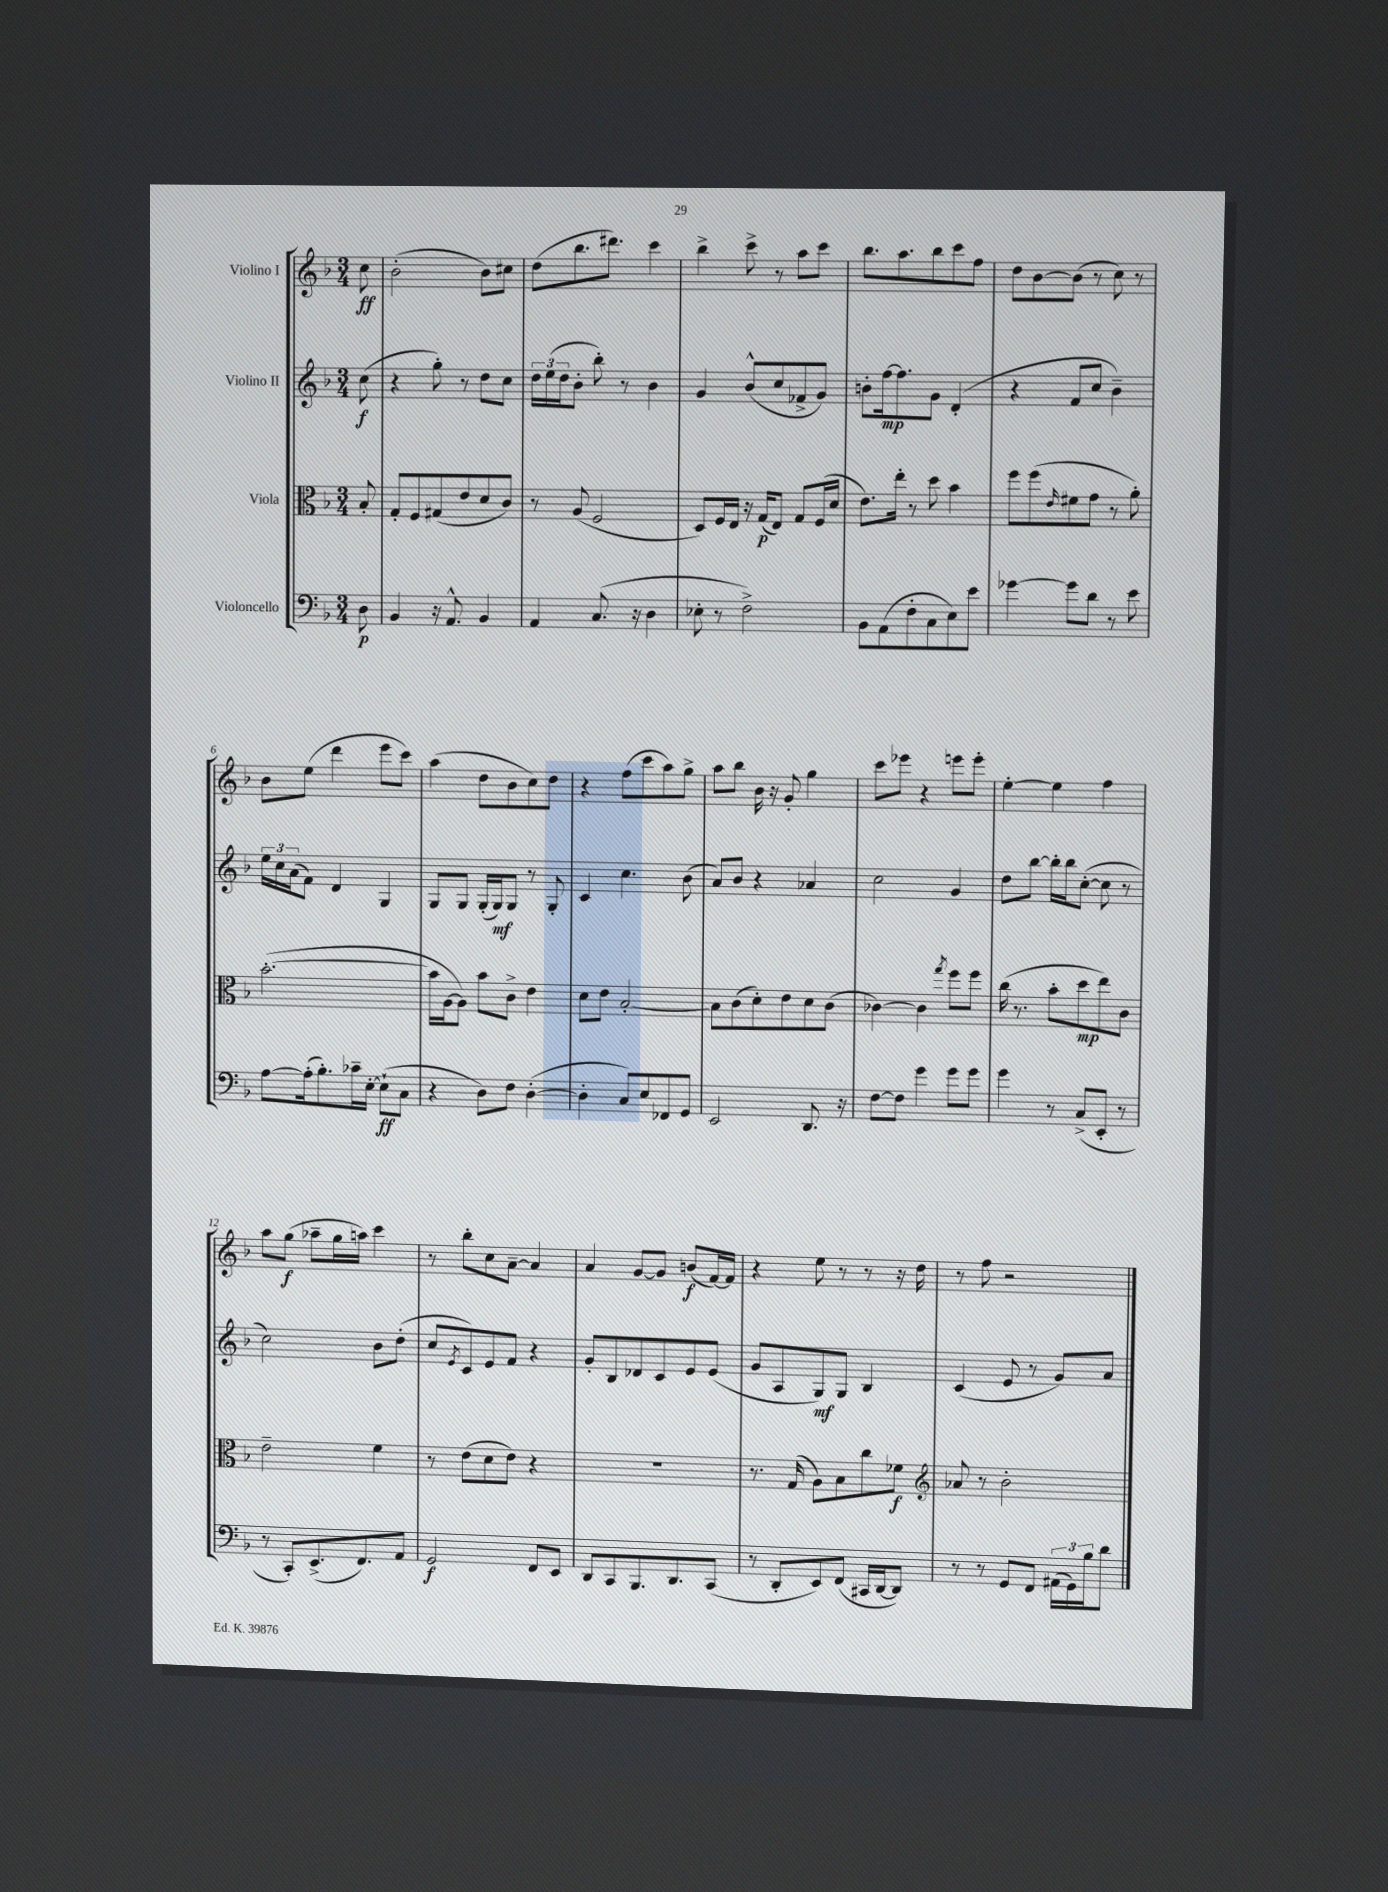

**kern	**dynam	**kern	**dynam	**kern	**dynam	**kern	**dynam
*part4	*part4	*part3	*part3	*part2	*part2	*part1	*part1
*staff4	*staff4	*staff3	*staff3	*staff2	*staff2	*staff1	*staff1
*I"Violoncello	*	*I"Viola	*	*I"Violino II	*	*I"Violino I	*
*clefF4	*	*clefC3	*	*clefG2	*	*clefG2	*
*k[b-]	*	*k[b-]	*	*k[b-]	*	*k[b-]	*
*M3/4	*	*M3/4	*	*M3/4	*	*M3/4	*
=	=	=	=	=	=	=	=
8D\	p	8B-'/	.	(8cc\	f	8cc\	ff
=1	=1	=1	=1	=1	=1	=1	=1
4BB-/	.	8G'/L	.	4r	.	(2b-'\	.
.	.	8F/	.	.	.	.	.
16r	.	(8G#X/	.	8gg'\)	.	.	.
8.AA^^/	.	.	.	.	.	.	.
.	.	8e/	.	8r	.	.	.
4BB-/	.	8d/	.	8dd\L	.	8b-\L)	.
.	.	8c/J)	.	8cc\J	.	8cc#X\J	.
=2	=2	=2	=2	=2	=2	=2	=2
4AA/	.	8r	.	24dd\LL	.	(8dd\L	.
.	.	.	.	(24ee\	.	.	.
.	.	.	.	24dd\J	.	.	.
.	.	(8A/	.	8b-'\J	.	8.bb-\	.
(8.C/	.	2F/	.	8bb-'\)	.	.	.
.	.	.	.	.	.	8.ddd#X\J)	.
.	.	.	.	8r	.	.	.
16r	.	.	.	.	.	.	.
4D\	.	.	.	4b-\	.	4ccc\	.
=3	=3	=3	=3	=3	=3	=3	=3
8E-X'\	.	8D/L)	.	4g/	.	4bb-^\	.
8r	.	16F/L	.	.	.	.	.
.	.	16E/JJ	.	.	.	.	.
2F^\)	.	16r	.	(8b-^^/L	.	8ccc^\	.
.	.	(16G/KL	p	.	.	.	.
.	.	8E/J)	.	8cc/	.	8r	.
.	.	8G/L	.	8f-X^/	.	8aa\L	.
.	.	(16F/L	.	8g/J)	.	8ccc\J	.
.	.	16d/JJ	.	.	.	.	.
=4	=4	=4	=4	=4	=4	=4	=4
8BB-\L	.	8.e\L)	.	8bn'\L	.	8.bb-\L	.
(8AA\	.	.	.	[16ff\k	mp	.	.
.	.	16ee'\Jk	.	8.ff\]	.	8.aa\	.
8F'\	.	8r	.	.	.	.	.
8C\	.	8dd\	.	8g\J	.	8bb-\	.
8E\)	.	4b-\	.	(4d'/	.	8ccc\	.
8e\J	.	.	.	.	.	8ff\J	.
=5	=5	=5	=5	=5	=5	=5	=5
[4g-X\	.	8ff\L	.	4r	.	8dd\L	.
.	.	(8ff\	.	.	.	[8b-\	.
.	.	16qqe/	.	.	.	.	.
8g-\L]	.	8f#X\	.	8f/L	.	(8b-\J]	.
8d\J	.	8g\J	.	8cc/J	.	8r	.
8r	.	8r	.	4b-~\)	.	8cc\)	.
8e\	.	8a'\)	.	.	.	8r	.
!!LO:LB:g=z
=6	=6	=6	=6	=6	=6	=6	=6
[8A\L	.	([2.b-'\	.	24ee\LL	.	8b-\L	.
.	.	.	.	24cc\	.	.	.
.	.	.	.	(24a\J	.	.	.
(16A'\k]	.	.	.	8f\J)	.	(8ee\J	.
8.B-'\)	.	.	.	.	.	.	.
.	.	.	.	4d/	.	4ddd\	.
16c-X~\L	.	.	.	.	.	.	.
[16E'\JJ	.	.	.	.	.	.	.
(8E`\L]	ff	.	.	4G/	.	8eee\L	.
8C\J	.	.	.	.	.	8ccc\J)	.
=7	=7	=7	=7	=7	=7	=7	=7
4r	.	16b-\LL]	.	8G/L	.	(4aa\	.
.	.	[16A\J	.	.	.	.	.
.	.	8A\J])	.	8G/J	.	.	.
8D\L)	.	8b-\L	.	(16G'/LL	.	8dd\L	.
.	.	.	.	16G/J)	mf	.	.
8F\J	.	8c^\J	.	8G/J	.	8b-\	.
([4D'\	.	4e\	.	8r	.	8cc\)	.
.	.	.	.	8G'/	.	8dd\J	.
=8	=8	=8	=8	=8	=8	=8	=8
4D'\]	.	8d\L	.	4c/	.	4r	.
.	.	8e\J	.	.	.	.	.
8C/L)	.	[2B-'/	.	4.cc\	.	(8ff\L	.
8E/	.	.	.	.	.	8ccc\	.
8FF-X/	.	.	.	.	.	8aa\)	.
8GG/J	.	.	.	(8b-\	.	8gg^\J	.
=9	=9	=9	=9	=9	=9	=9	=9
2EE/	.	8B-\L]	.	8a/L)	.	8aa\L	.
.	.	(8c\	.	8b-/J	.	8bb-\J	.
.	.	8d'\)	.	4r	.	16b-\	.
.	.	.	.	.	.	16r	.
.	.	8e\	.	.	.	8g'/	.
8.DD/	.	8d\	.	4a-X/	.	4gg\	.
.	.	(8c\J	.	.	.	.	.
16r	.	.	.	.	.	.	.
=10	=10	=10	=10	=10	=10	=10	=10
[8F\L	.	[4c-X\)	.	2cc\	.	8ccc\L	.
8F\J]	.	.	.	.	.	8eee-X\J	.
4g\	.	4c-\]	.	.	.	4r	.
.	.	8qgg/	.	.	.	.	.
8g\L	.	8ff\L	.	4g/	.	8eeen\L	.
8g\J	.	8ff\J	.	.	.	8eee'\J	.
=11	=11	=11	=11	=11	=11	=11	=11
4g\	.	(16cc\	.	8dd\L	.	[4ee'\	.
.	.	8.r	.	.	.	.	.
.	.	.	.	[8bb-\J	.	.	.
8r	.	8b-'\L	.	16bb-'\LL]	.	4ee\]	.
.	.	.	.	16bb-\J	.	.	.
(8C^/L	.	8dd\	mp	([8cc'\J	.	.	.
8EE'/J	.	8ee\)	.	8cc\]	.	4ff\	.
8r	.	8c\J	.	8r	.	.	.
!!LO:LB:g=z
=12	=12	=12	=12	=12	=12	=12	=12
8r	.	2e~\	.	2cc\)	.	8aa\L	.
8CC'/L)	.	.	.	.	.	(8gg\J	f
(8.EE^/	.	.	.	.	.	8aa-X~\L	.
.	.	.	.	.	.	16gg\L	.
8.FF/)	.	.	.	.	.	16aan\JJ)	.
.	.	4f\	.	8b-\L	.	4ccc\	.
8AA/J	.	.	.	(8dd'\J	.	.	.
=13	=13	=13	=13	=13	=13	=13	=13
2GG/	f	8r	.	8cc/L	.	8r	.
.	.	.	.	8qe/	.	.	.
.	.	(8e\L	.	8c/)	.	8bb-'\L	.
.	.	8d\	.	8e/	.	8cc\	.
.	.	8e\J)	.	8f/J	.	[8a~\J	.
8FF/L	.	4r	.	4r	.	4a/]	.
8EE/J	.	.	.	.	.	.	.
=14	=14	=14	=14	=14	=14	=14	=14
8DD/L	.	2.r	.	8g'/L	.	4a/	.
8CC/	.	.	.	8B-/	.	.	.
8.BBB-/	.	.	.	8d-X/	.	[8g/L	.
.	.	.	.	8c/	.	8g/J]	.
8.DD/	.	.	.	.	.	.	.
.	.	.	.	8e/	.	(8bn/L	f
(8CC/J	.	.	.	(8e/J	.	[16f/L)	.
.	.	.	.	.	.	16f/JJ]	.
=15	=15	=15	=15	=15	=15	=15	=15
8r	.	8.r	.	8g/L	.	4r	.
8DD'/L	.	.	.	8A/	.	.	.
.	.	(16G/	.	.	.	.	.
8EE/)	.	8A\L)	.	8G/)	mf	8ee\	.
(8FF/J	.	8B-\	.	8G/J	.	8r	.
16CC#X/LL	.	8cc\	.	4B-/	.	8r	.
[16DD/J	.	.	.	.	.	.	.
8DD/J])	.	8f-X\J	f	.	.	16r	.
.	.	.	.	.	.	16dd\	.
=16	=16	=16	=16	=16	=16	=16	=16
*	*	*clefG2	*	*	*	*	*
8r	.	8a-X/	.	(4c/	.	8r	.
8r	.	8r	.	.	.	8ff\	.
8GG/L	.	2b-'\	.	8e/	.	2r	.
8FF/J	.	.	.	8r	.	.	.
(24AA#X\LL	.	.	.	8g/L)	.	.	.
24GG\)	.	.	.	.	.	.	.
24B-\J	.	.	.	.	.	.	.
8d\J	.	.	.	8a/J	.	.	.
==	==	==	==	==	==	==	==
*-	*-	*-	*-	*-	*-	*-	*-
